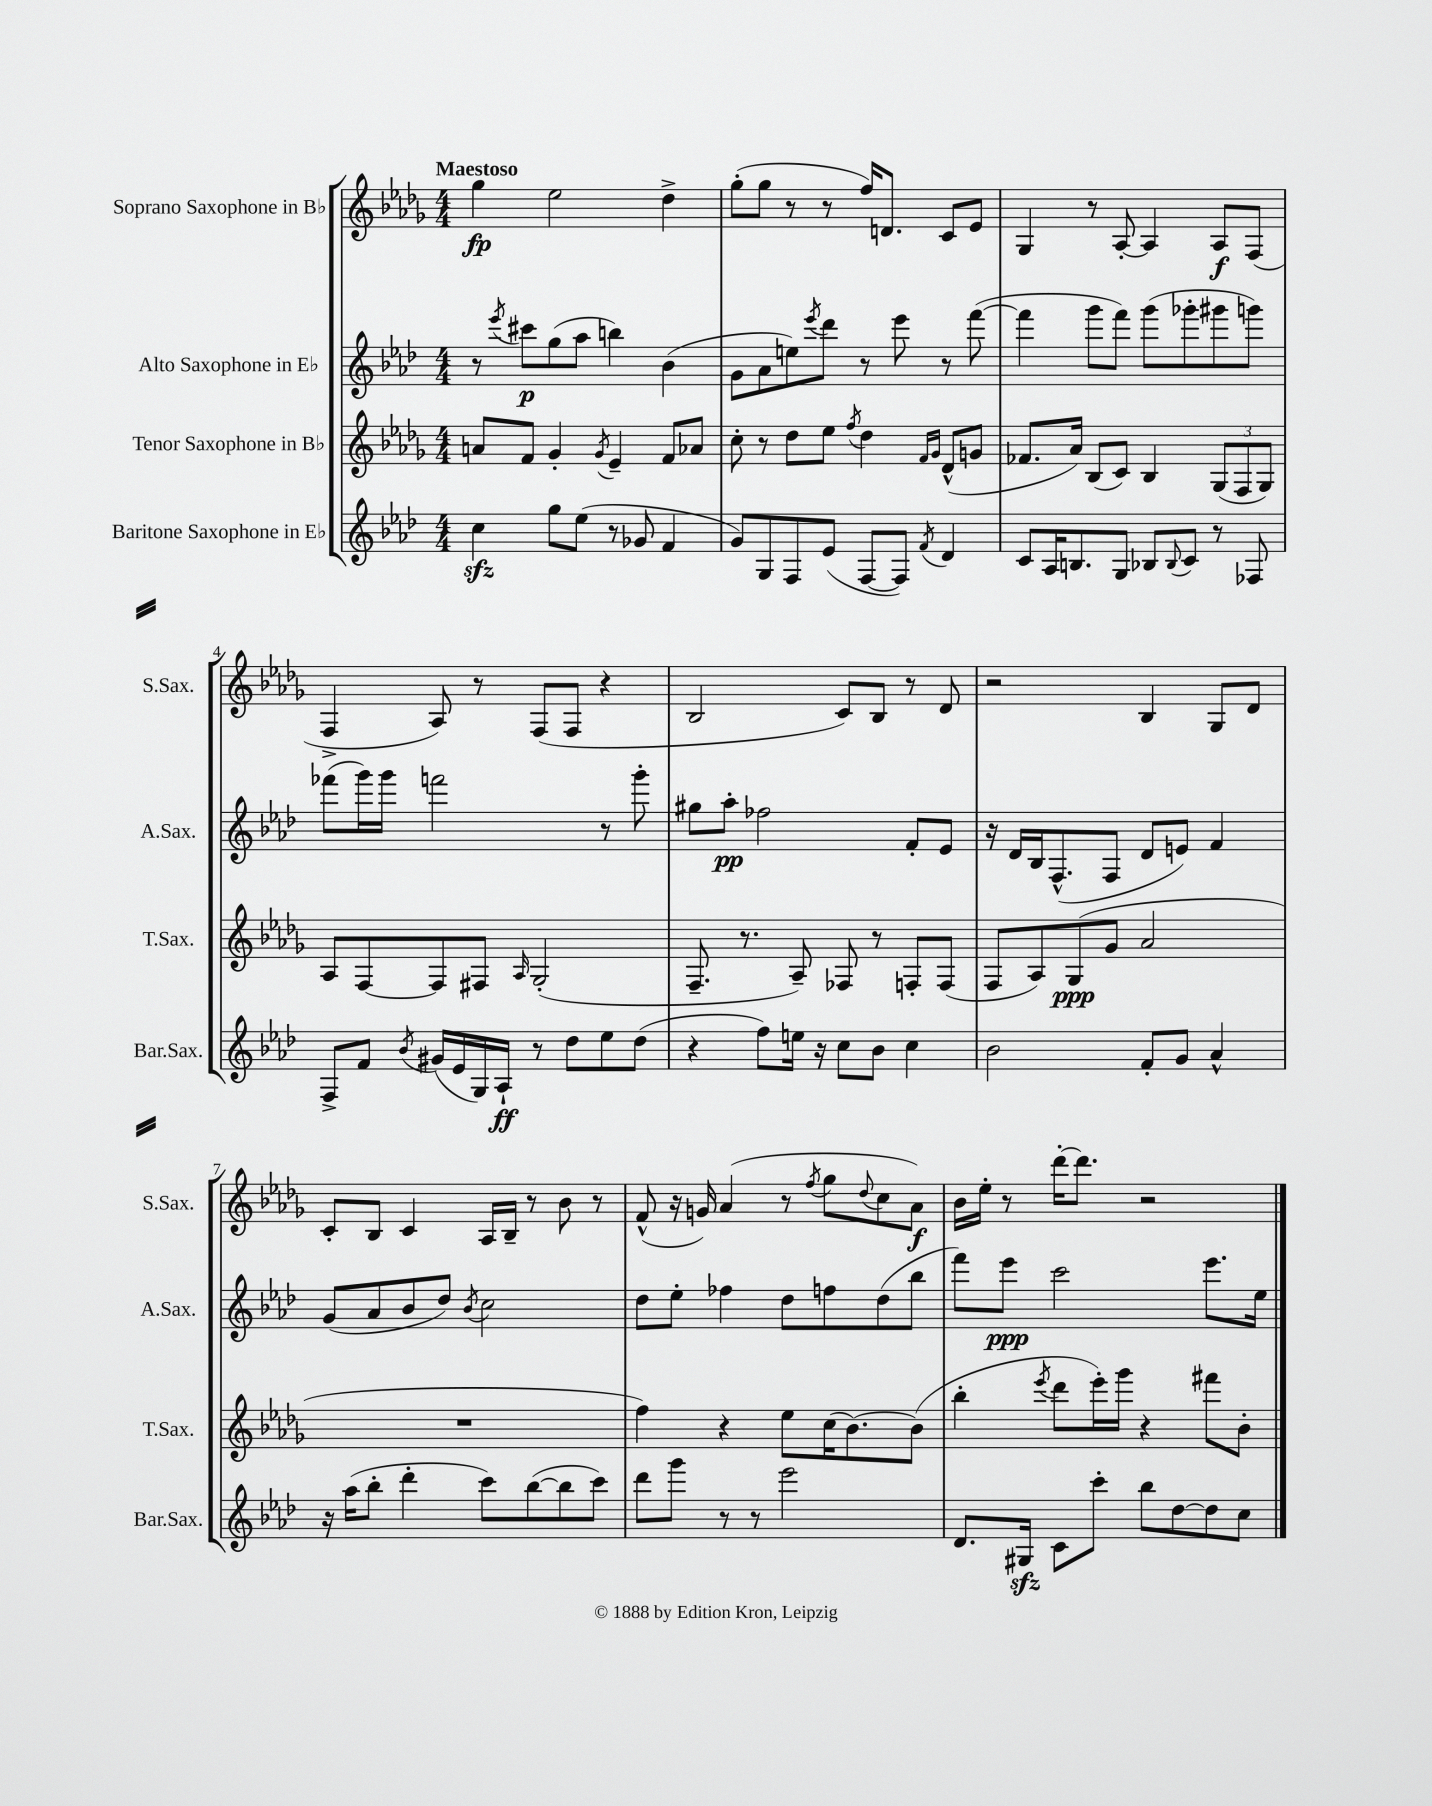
<<
\new StaffGroup <<
\new Staff = "s0" \with { instrumentName = "Soprano Saxophone in Bb" shortInstrumentName = "S.Sax." } {
    \clef treble \key des \major \numericTimeSignature \time 4/4 \tempo "Maestoso"
    ges''4\fp ees''2 des''4-> |
    ges''8-.( ges''8 r8 r8 f''16) d'8. c'8 ees'8 |
    ges4 r8 aes8~-. aes4 aes8\f f8( |
    f4-> aes8) r8 f8( f8 r4 |
    bes2 c'8) bes8 r8 des'8 |
    r2 bes4 ges8 des'8 |
    c'8-. bes8 c'4 aes16 bes16-- r8 bes'8 r8 |
    f'8-^( r16 g'16) aes'4( r8 \acciaccatura { f''8 } ges''8 \appoggiatura { des''8 } c''8 aes'8\f) |
    bes'16 ees''16-. r8 des'''16~-. des'''8. r2 \bar "|." |
}
\new Staff = "s1" \with { instrumentName = "Alto Saxophone in Eb" shortInstrumentName = "A.Sax." } {
    \clef treble \key aes \major \numericTimeSignature \time 4/4
    r8 \acciaccatura { ees'''8 } cis'''8\p g''8( aes''8 b''4) bes'4( |
    g'8 aes'8 e''8) \acciaccatura { ees'''8 } des'''8 r8 ees'''8 r8 f'''8~( |
    f'''4 g'''8 f'''8) g'''8( ges'''8-. gis'''8 g'''8) |
    fes'''8( g'''16) g'''16 f'''2 r8 g'''8-. |
    gis''8 aes''8-.\pp fes''2 f'8-. ees'8 |
    r16 des'16 bes16 f8.-^( f8 des'8 e'8) f'4 |
    g'8( aes'8 bes'8 des''8) \acciaccatura { bes'8 } c''2 |
    des''8 ees''8-. fes''4 des''8 f''8 des''8( bes''8 |
    f'''8) ees'''8\ppp c'''2 ees'''8. ees''16 \bar "|." |
}
\new Staff = "s2" \with { instrumentName = "Tenor Saxophone in Bb" shortInstrumentName = "T.Sax." } {
    \clef treble \key des \major \numericTimeSignature \time 4/4
    a'8 f'8 ges'4-. \acciaccatura { ges'8 } ees'4-- f'8 aes'8 |
    c''8-. r8 des''8 ees''8 \acciaccatura { f''8 } des''4 \grace { f'16 ges'16 } des'8-^( g'8 |
    fes'8. aes'16) bes8( c'8) bes4 \tuplet 3/2 { ges8( f8 ges8) } |
    aes8 f8~ f8 fis8 \grace { aes16 } ges2-.( |
    f8.-- r8. aes8--) fes8 r8 f8-. f8( |
    f8 aes8) ges8\ppp( ges'8 aes'2 |
    R1 |
    f''4) r4 ees''8 c''16( bes'8.~) bes'8( |
    bes''4-. \acciaccatura { ees'''8 } des'''8 ees'''16-.) ges'''16 r4 fis'''8 bes'8-. \bar "|." |
}
\new Staff = "s3" \with { instrumentName = "Baritone Saxophone in Eb" shortInstrumentName = "Bar.Sax." } {
    \clef treble \key aes \major \numericTimeSignature \time 4/4
    c''4\sfz g''8 ees''8( r8 ges'8 f'4 |
    g'8) g8 f8 ees'8( f8~ f8) \acciaccatura { f'8 } des'4 |
    c'8 aes16 b8. g8 bes8 \appoggiatura { bes8 } c'8 r8 fes8 |
    f8-> f'8 \acciaccatura { bes'8 } gis'16( ees'16 g16) aes16-!\ff r8 des''8 ees''8 des''8( |
    r4 f''8) e''16 r16 c''8 bes'8 c''4 |
    bes'2 f'8-. g'8 aes'4-^ |
    r16 aes''16( bes''8-. des'''4-. c'''8) bes''8~( bes''8 c'''8) |
    des'''8 g'''8 r8 r8 ees'''2 |
    des'8. gis16\sfz c'8 c'''8-. bes''8 des''8~ des''8 c''8 \bar "|." |
}
>>
>>
